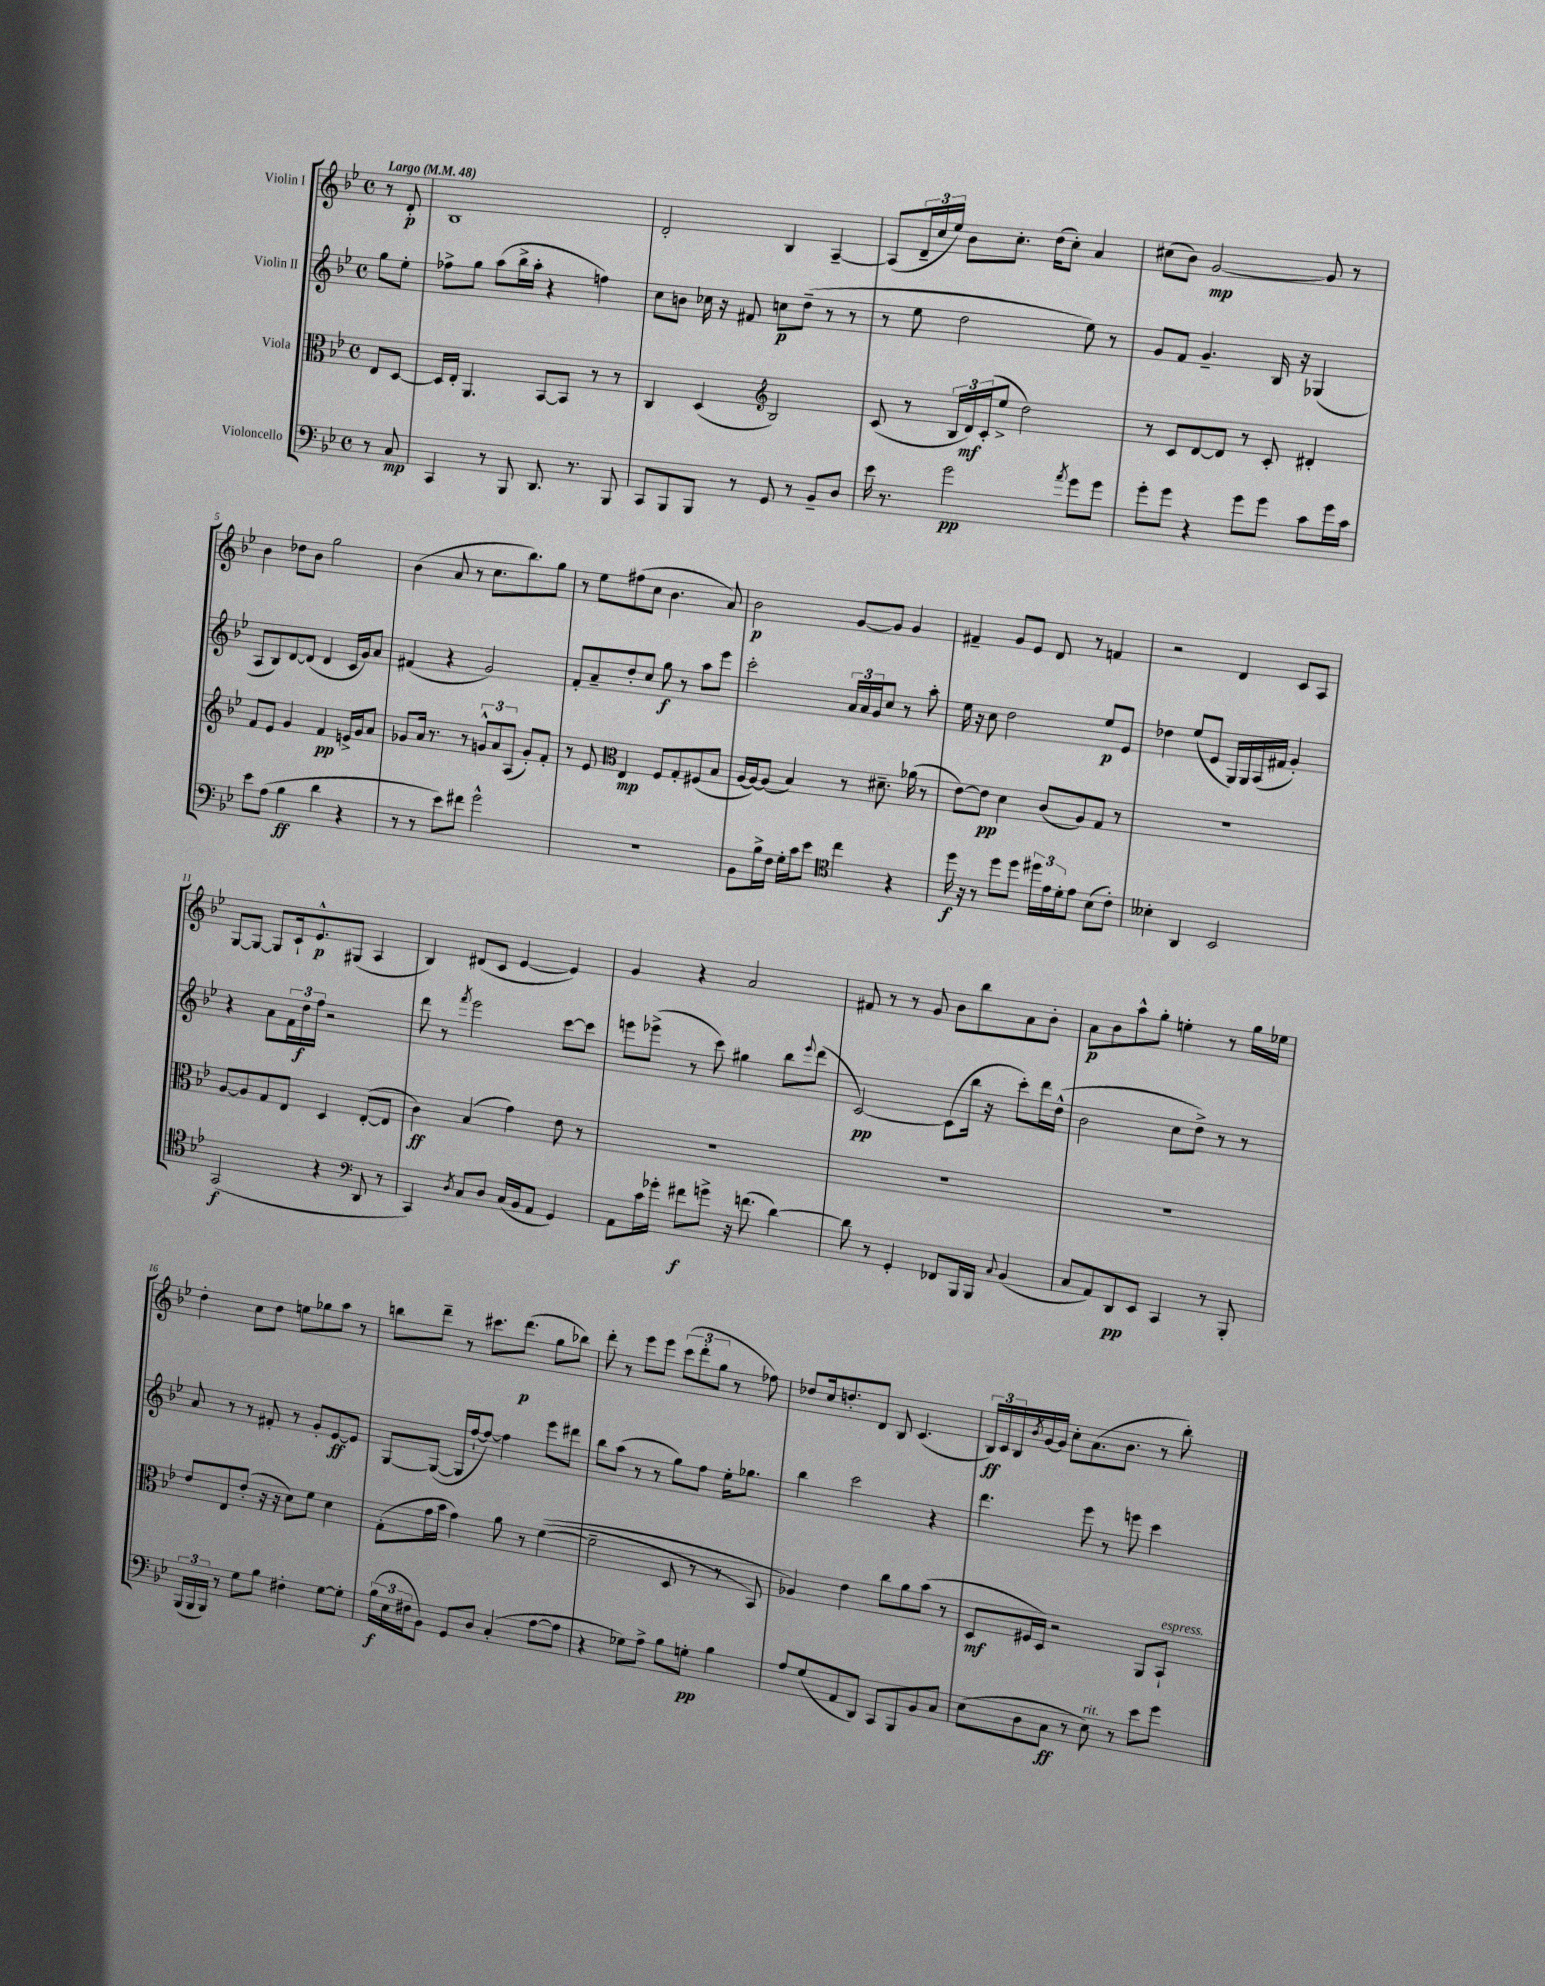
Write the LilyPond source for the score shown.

<<
\new StaffGroup <<
\new Staff = "s0" \with { instrumentName = "Violin I" } {
    \clef treble \key bes \major \defaultTimeSignature \time 4/4 \partial 4 \tempo "Largo" 4 = 48
    r8 d'8-.\p |
    bes1 |
    d'2-. bes4 a4~-- |
    a8( \tuplet 3/2 { d'16-- c''16 ees''16) } bes'8 c''8.-. d''16( c''8-.) a'4 |
    cis''8( bes'8) g'2~\mp g'8 r8 |
    bes'4 des''8 bes'8 g''2 |
    bes'4( a'8 r8 c''8. bes''8.) g''8 |
    r8 ees''8 fis''8( c''8 bes'4. a'8) |
    bes'2\p g'8~ g'8 g'4 |
    fis'4-- g'8 ees'8 d'8 r8 f'4 |
    r2 d'4 c'8 a8 |
    g8~ g8~ g8 c'16-! ees'8.-^\p gis8( a4 |
    bes4) dis'8( c'8 ees'4~ ees'4) |
    g'4 r4 a'2 |
    fis'8 r8 r8 g'8 bes'8 bes''8 a'8 bes'8-. |
    a'8\p bes'8 a''8-^ g''8-. e''4-. r8 g''16 ees''16 |
    d''4-. c''8 d''8 e''8 ges''8 a''8 r8 |
    b''8 d'''8-- r8 cis'''8. d'''8.\p( g''8 bes''8) |
    d'''8-. r8 ees'''8 ees'''8 \tuplet 3/2 { c'''8( d'''8-. g''8 } r8 fes''8) |
    des''8 c''16 d''8.-. d'8 bes8 c'4.( |
    \tuplet 3/2 { bes16\ff) c'16 bes16 } \acciaccatura { bes'8 } g'16~ g'16 c''8-. a'8.( bes'8. r8 bes''8-.) \bar "|." |
}
\new Staff = "s1" \with { instrumentName = "Violin II" } {
    \clef treble \key bes \major \defaultTimeSignature \time 4/4 \partial 4
    g''8 ees''8-. |
    fes''8-> g''8 a''8( bes''16-> a''16-. r4 f''4) |
    c''8 b'8 ces''16 r16 fis'8 c''8\p d''8--( r8 r8 |
    r8 ees''8 d''2 ees''8) r8 |
    g'8 f'8 g'4.-- bes16 r16 ges4( |
    a8 bes8) d'8~ d'8( d'4 c'16 g'16) a'8 |
    fis'4( r4 g'2) |
    f'8-. a'8-- d''8-. c''8 g''8\f r8 a''8 ees'''8 |
    c'''2-. \tuplet 3/2 { a'16 a'16 g'16 } c''8 r8 a''8-. |
    ees''16 r16 c''8 d''2 ees''8\p ees'8 |
    des''4 ees''8( ees'8 g16) g16 a16( fis'16 g'4-.) |
    r4 a'8 \tuplet 3/2 { f'16 d''16\f f''16 } r2 |
    d'''8 r8 \acciaccatura { f'''8 } ees'''2 c'''8~ c'''8 |
    e'''8 ees'''8->( r8 c'''8) gis''4 bes''8 \appoggiatura { ees'''8 } d'''8( |
    c'2~\pp) c'8( bes''16 r16 c'''8-.) d'''16 d''16-^( |
    bes'2 c''8 d''8->) r8 r8 |
    a'8 r8 r8 fis'8-. r8 g'8-. ees'8~\ff ees'8 |
    g8~ g8~( g16 f''16~-! f''8~) f''4 ees'''8 dis'''8 |
    bes''8 a''8( r8 r8 g''8) f''8 ees''16-. ges''8. |
    bes''4 c'''2 r4 |
    d'''4. ees'''8 r8 e'''8 c'''4 \bar "|." |
}
\new Staff = "s2" \with { instrumentName = "Viola" } {
    \clef alto \key bes \major \defaultTimeSignature \time 4/4 \partial 4
    ees8 d8~ |
    d16 ees16-. a,4. bes,8~ bes,8 r8 r8 |
    c4 d4( \clef treble bes2) |
    c'8( r8 \tuplet 3/2 { bes16 d'16\mf) c'16-.( } ees''8-> d''2) |
    r8 c'8 d'8~ d'8 r8 c'8-. dis'4-. |
    f'8 ees'8 g'4 f'4\pp e'16-> g'16 a'8 |
    ges'8 a'16 r8. r8 \tuplet 3/2 { g'8-^ a'8 a8( } g'8-.) f'8-. |
    r8 ees'8 \clef alto ees4\mp f8 g8-. fis8( bes8 |
    a16~ a16~) a8( bes4) r8 dis'8.-- aes'16( r8 |
    ees'8~) ees'8\pp d'4 c'8( a8) g8 r8 |
    R1 |
    a8~ a8 g8 ees8 d4 ees8~-.( ees8 |
    c'4\ff) bes4( g'4) ees'8 r8 |
    R1 |
    R1 |
    R1 |
    ees'8 ees8 ees'8-.( r16 r16 d'8) f'8 d'4 |
    g8-.( g'16 bes'16 g'4) a'8 r8 f'4~(\( |
    f'2-- d8 r8 r8 bes,8) |
    aes4\) ees'4 c''8 a'8 bes'8( r8 |
    d8\mf fis16 d16) r2 a,8 bes,8-!^\markup { \italic "espress." } \bar "|." |
}
\new Staff = "s3" \with { instrumentName = "Violoncello" } {
    \clef bass \key bes \major \defaultTimeSignature \time 4/4 \partial 4
    r8 c8\mp |
    c,4 r8 bes,,8 d,8. r8. bes,,8 |
    c,8 bes,,8 bes,,8 r8 g,8 r8 bes,8-- d8 |
    ees'16 r8. g'2\pp \acciaccatura { a'8 } g'8 g'8 |
    g'8-. g'8 r4 g'8 g'8 c'8 g'16 c'16 |
    ees'8 a8( bes4\ff d'4 r4 |
    r8 r8 ees'8) fis'8 g'2-^ |
    R1 |
    bes,8 bes16-> f16 g16-. c'16 ees'8 \clef tenor c''4 r4 |
    d''16\f r16 r8 d''8 d''8 \tuplet 3/2 { dis''16 ees'16 d'16-. } ees'8 bes8( c'8-.) |
    beses4-. a,4 bes,2 |
    g,2\f( r4 \clef bass d,8 r8 |
    c,4) \acciaccatura { d8 } c8 d8 c16( bes,16 a,8 g,4) |
    a,8 c'16 ges'16-. fis'8\f g'8-> r16 f'8.( d'4~) |
    d'8 r8 g,4-. fes,8 bes,,16 bes,,16 \appoggiatura { c8 } bes,4( |
    c8 a,8) d,8\pp ees,8 c,4 r8 bes,,8-. |
    \tuplet 3/2 { bes,,16( bes,,16 bes,,16) } r8 g8 bes8 fis4-. g8~ g8-. |
    \tuplet 3/2 { bes16\f( ees16 fis16 } bes,8) g,8 d8 c4-.( a8~ a8 |
    r4 ges8) a8-> bes8 g8-.\pp bes4 |
    a8 g8( a,8 d,8) c,8 bes,,8 bes,8 c8 |
    ees8( d8 c8\ff r8 ees8^\markup { \italic "rit." }) r8 ees'8 g'8 \bar "|." |
}
>>
>>
